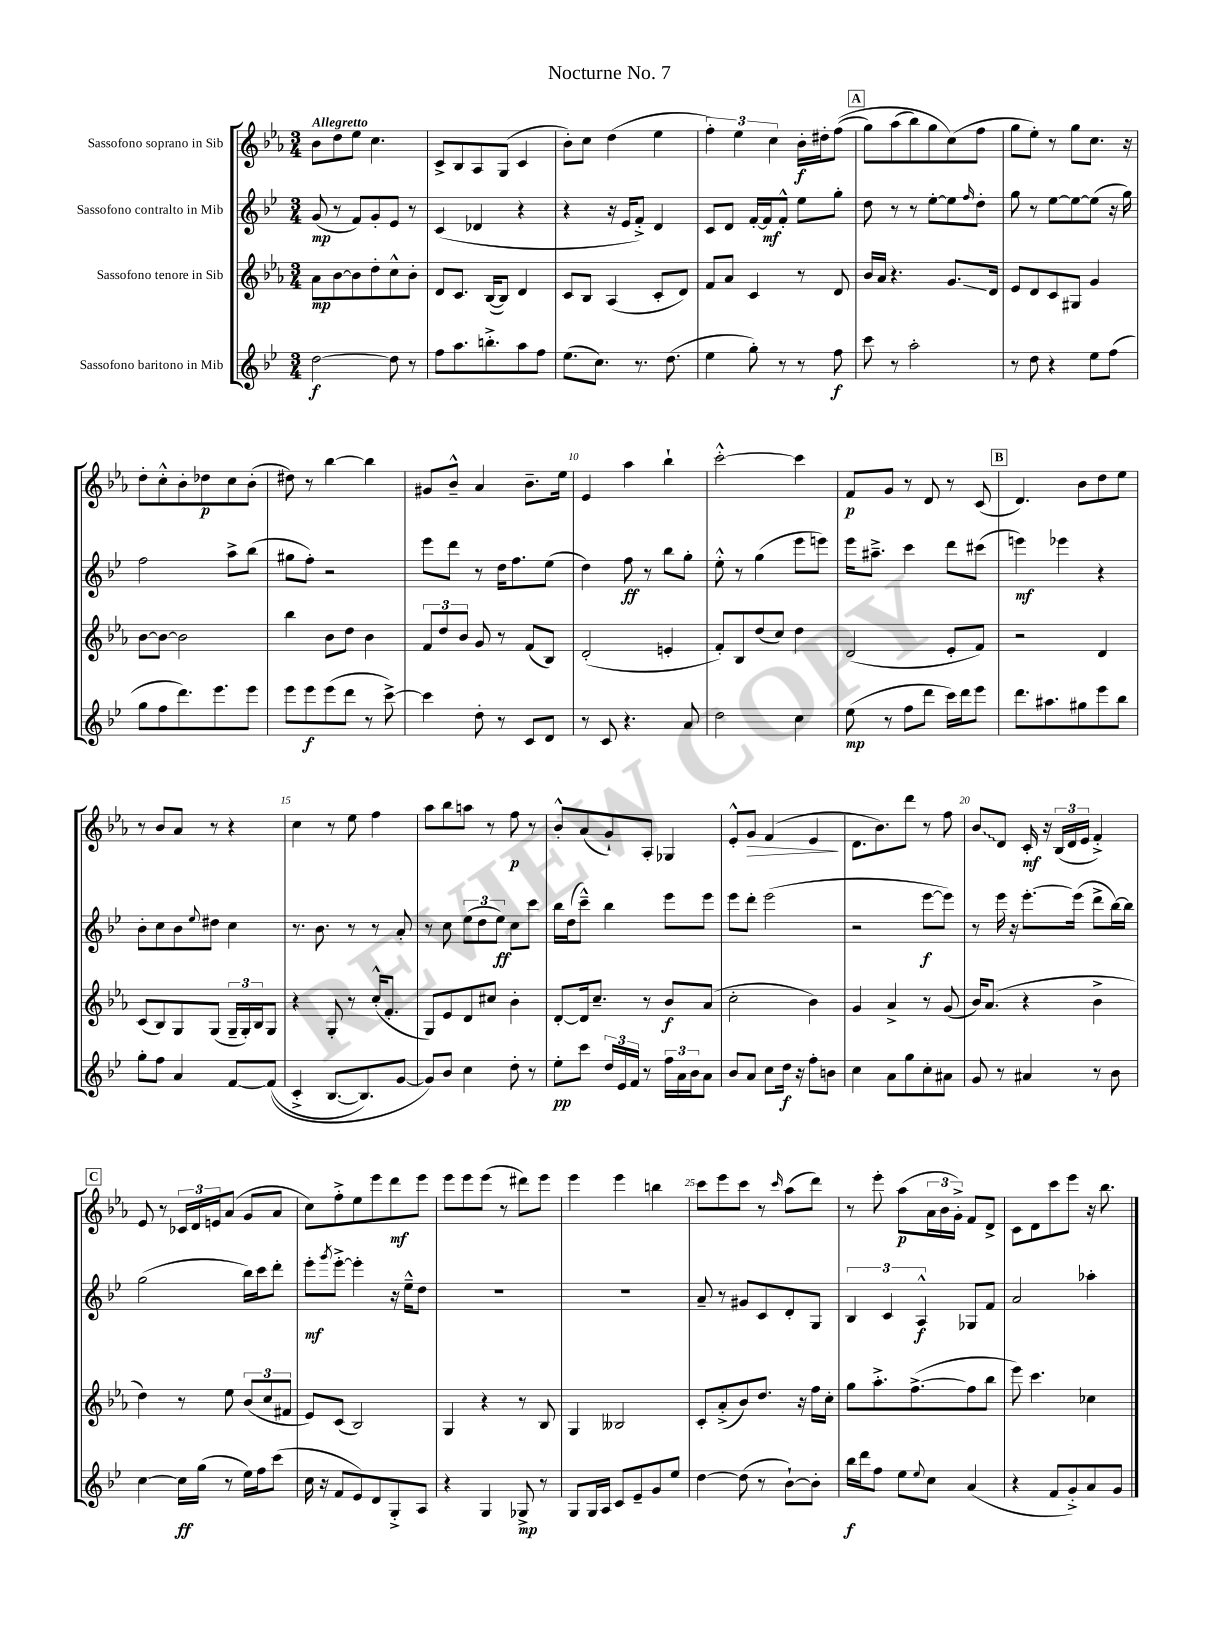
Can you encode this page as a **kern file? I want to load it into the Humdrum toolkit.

**kern	**kern	**kern	**kern
*staff4	*staff3	*staff2	*staff1
*clefG2	*clefG2	*clefG2	*clefG2
*k[b-e-]	*k[b-e-a-]	*k[b-e-]	*k[b-e-a-]
*M3/4	*M3/4	*M3/4	*M3/4
[2dd\	8a-\L	(8g/	8b-\L
.	[8b-\	8r	8dd\
.	8b-\]	8f/L)	8ee-\J
.	8dd'\	8g'/	4.cc\
8dd\]	8cc^^\	8e-/J	.
8r	8b-'\J	8r	.
=	=	=	=
8ff\L	8d/L	(4c/	8c^/L
8.aa\	8.c/J	.	8B-/
.	.	4d-/	8A-/
8.bb'^\	([16B-/LK	.	.
.	8B-/]J)	.	(8G/J
8aa\	4d/	4r	4c/
8ff\J	.	.	.
=	=	=	=
(8.ee-\L	8c/L	4r	8b-'\L)
.	8B-/J	.	8cc\J
8.cc\J)	.	.	.
.	(4A-/	16r	(4dd\
.	.	16e-/LK	.
8.r	.	8f'^/J)	.
.	8c'/L	4d/	4ee-\
(8.dd\	.	.	.
.	8d/J)	.	.
=	=	=	=
4ee-\	8f/L	8c/L	6ff'\)
.	8a-/J	8d/J	.
.	.	.	6ee-\
8gg'\)	4c/	[16f'/LL	.
.	.	16f/]J	.
.	.	.	6cc\
8r	.	8f'^^/J	.
8r	8r	8ee-\L	16b-'\LL
.	.	.	16dd#'\J
8ff\	8d/	8gg'\J	&((8ff\J
=	=	=	=
8ccc\	16b-/LL	8dd\	8gg\L)
.	16a-/JJ	.	.
8r	4.r	8r	(8aa-\
2aa'\	.	8r	8bb-\)
.	.	[8ee-'\L	8gg\
.	8.g/L	8ee-\]	(8cc\&)
.	.	16qqff/	.
.	.	8dd'\J	8ff\J
.	16d/Jk	.	.
=	=	=	=
8r	8e-/L	8gg\	8gg\L
8dd\	8d/	8r	8ee-'\J)
4r	8c/	[8ee-\L	8r
.	8G#/J	8ee-\_	8gg\L
8ee-\L	4g/	(8ee-\]J	8.cc\J
(8ff\J	.	16r	.
.	.	16gg\)	16r
=	=	=	=
8gg\L	[8b-\L	2ff\	8dd'\L
8ff\	8b-\_J	.	8cc'^^\
8.ddd\)	2b-\]	.	8b-'\
.	.	.	8dd-\
8.eee-\	.	.	.
.	.	8aa^\L	8cc\
8eee-\J	.	(8bb-\J	(8b-'\J
=	=	=	=
8eee-\L	4bb-\	8gg#\L	8dd#\)
8eee-\	.	8ff'\J)	8r
(8eee-\	8b-\L	2r	[4bb-\
8ddd\J	8dd\J	.	.
8r	4b-\	.	4bb-\]
[8ccc^\)	.	.	.
=	=	=	=
4ccc\]	12f/L	8eee-\L	8g#/L
.	12dd/	.	.
.	.	8ddd\J	8b-~^^/J
.	12b-/J	.	.
8dd'\	8g/	8r	4a-/
8r	8r	16dd\LK	.
.	.	8.ff\	.
8c/L	(8f/L	.	8.b-~\L
8d/J	8B-/J)	(8ee-\J	.
.	.	.	16ee-\Jk
=	=	=	=
8r	(2d'/	4dd\)	4e-/
8c/	.	.	.
4.r	.	8ff\	4aa-\
.	.	8r	.
.	4e'/	8bb-\L	4bb-`\
8a/	.	8gg'\J	.
=	=	=	=
2dd\	8f'/L)	8ee-'^^\	[2ccc'^^\
.	8B-/	8r	.
.	(8dd/	(4gg\	.
.	8cc/J)	.	.
4cc\	4dd\	8eee-\L	4ccc\]
.	.	8eee\J)	.
=	=	=	=
(8ee-\	(2d/	16eee-\LK	8f/L
.	.	8.aa#~^\J	.
8r	.	.	8g/J
8ff\L	.	4ccc\	8r
8ddd\J	.	.	8d/
16ccc\LL)	8e-'/L	8ddd\L	8r
16ddd\J	.	.	.
8eee-\J	8f/J)	(8ccc#\J	(8c/
=	=	=	=
8.ddd\L	2r	4eee\)	4.d/)
8.aa#\	.	.	.
.	.	4eee-\	.
8gg#\	.	.	8b-\L
8eee-\	4d/	4r	8dd\
8bb-\J	.	.	8ee-\J
=	=	=	=
8gg'\L	(8c/L	8b-'\L	8r
8ff\J	8B-/)	8cc\	8b-/L
4a/	8G/	8b-\	8a-/J
.	.	8qqee-/	.
.	(8G/J	8dd#\J	8r
[8f/L	24G~/LL	4cc\	4r
.	24G'/)	.	.
.	24B-/J	.	.
&((8f/]J	8G/J	.	.
=	=	=	=
4c'^/	4r	8.r	4cc\
.	.	8.b-\	.
[8.B-/L	8G'/	.	8r
.	8r	8r	8ee-\
8.B-/])	.	.	.
.	(16cc'^^/LK	8r	4ff\
.	8.f'/J	.	.
[8g/J	.	8a'/	.
=	=	=	=
8g/]L&)	8G/L)	8r	8aa-\L
8b-/J	8e-/	8cc\	8bb-\
4cc\	8d/	(12ee-\L	8aa\J
.	.	12dd\	.
.	8cc#/J	.	8r
.	.	12ee-\J)	.
8dd'\	4b-'\	8cc\L	8ff\
8r	.	8ccc\J	8r
=	=	=	=
8ee-'\L	[8d'/L	16bb-\LL	8b-'^^/L
.	.	(16dd\J	.
8ccc\J	16d/]k	8ccc~^^\J)	(8a-/
.	8.cc~/J	.	.
24dd/LL	.	4bb-\	8g`/)
24e-/	.	.	.
24f/JJ	.	.	.
8r	8r	.	8A-'/J
24ff\LL	8b-/L	8eee-\L	4G-/
24a\	.	.	.
24b-\J	.	.	.
8a\J	(8a-/J	8eee-\J	.
=	=	=	=
8b-/L	2cc'\	8eee-\L	8e-'^^/L
8a/J	.	8ddd'\J	8g/J
8cc\L	.	(2eee-\	(4f/
16dd\Jk	.	.	.
16r	.	.	.
8ff'\L	4b-\)	.	4e-/
8b\J	.	.	.
=	=	=	=
4cc\	4g/	2r	8.d\L
.	.	.	8.b-\)
8a\L	4a-^/	.	.
8gg\	.	.	8ddd\J
8cc'\	8r	[8eee-\L	8r
8a#\J	(8g/	8eee-\]J)	8ff\
=	=	=	=
8g/	16b-/LK)	8r	8b-/L
.	(8.a-/J	.	.
8r	.	16eee-\	8d/J
.	.	16r	.
4a#/	4r	[8.eee-'\L	16c'/
.	.	.	16r
.	.	.	(24B-/LL
.	.	.	24d/
.	.	(16eee-\]Jk	.
.	.	.	24e-/JJ
8r	4b-^\	8ddd^\L	4f'^/)
8b-\	.	[16bb-\L)	.
.	.	16bb-\]JJ	.
=	=	=	=
[4cc\	4dd\)	(2gg\	8e-/
.	.	.	8r
16cc\]LL	8r	.	24c-/LL
.	.	.	24d/
(16gg\JJ	.	.	.
.	.	.	24e/J
8r	8ee-\	.	(8a-/J
16ee-\LL)	(12b-/L	16bb-\LL)	8g/L
16ff\J	.	16ccc\J	.
.	12cc/	.	.
(8ccc\J	.	8ddd'\J	8a-/J
.	12f#/J	.	.
=	=	=	=
16cc\	8e-/L)	8eee-'\L	8cc\L)
16r	.	.	.
.	.	8qggg/	.
8f/L	(8c/J	[8eee-'^\J	8ff'^\
8e-/)	2B-/)	4eee-'\]	8ee-\
8d/	.	.	8eee-\
8G'^/	.	16r	8ddd\
.	.	16ee-~^^\LK	.
8A/J	.	8dd\J	8eee-\J
=	=	=	=
4r	4G/	2.r	8eee-\L
.	.	.	8eee-\
4G/	4r	.	(8eee-\J
.	.	.	8r
8G-^/	8r	.	8ddd#\L)
8r	8B-/	.	8eee-\J
=	=	=	=
8G/L	4G/	2.r	4eee-\
16G/L	.	.	.
16A/JJ	.	.	.
8c/L	2B--/	.	4eee-\
8e-~/	.	.	.
8g/	.	.	4bb\
8ee-/J	.	.	.
=	=	=	=
[4dd\	8c'/L	8a~/	8ccc\L
.	(8a-'^/	8r	8eee-\
(8dd\]	8b-/)	8g#/L	8ccc\J
8r	8.dd/J	8c/	8r
.	.	.	16qqccc/
[8b-`\L)	.	8d'/	(8aa-\L
.	16r	.	.
8b-'\]J	16ff\LL	8G/J	8ddd\J)
.	16cc'\JJ	.	.
=	=	=	=
16bb-\LL	8gg\L	6B-/	8r
16ddd\J	.	.	.
8ff\J	8.aa-'^\	.	8eee-'\
.	.	6c/	.
8ee-\L	.	.	(8aa-\L
.	([8.ff^\	.	.
.	.	6A^^/	.
8qqee-/	.	.	.
8cc\J	.	.	24a-\L
.	.	.	24b-\
.	.	.	24g'^\JJ)
(4a/	8ff\]	8G-/L	8f/L
.	8bb-\J	8f/J	8d^/J
=	=	=	=
4r	8eee-\)	2a/	8c\L
.	4.ccc\	.	8d\
8f/L	.	.	8ccc\
8g'^/)	.	.	8eee-\J
8a/	4cc-\	4aa-'\	16r
.	.	.	8.bb-\
8g/J	.	.	.
==	==	==	==
*-	*-	*-	*-
